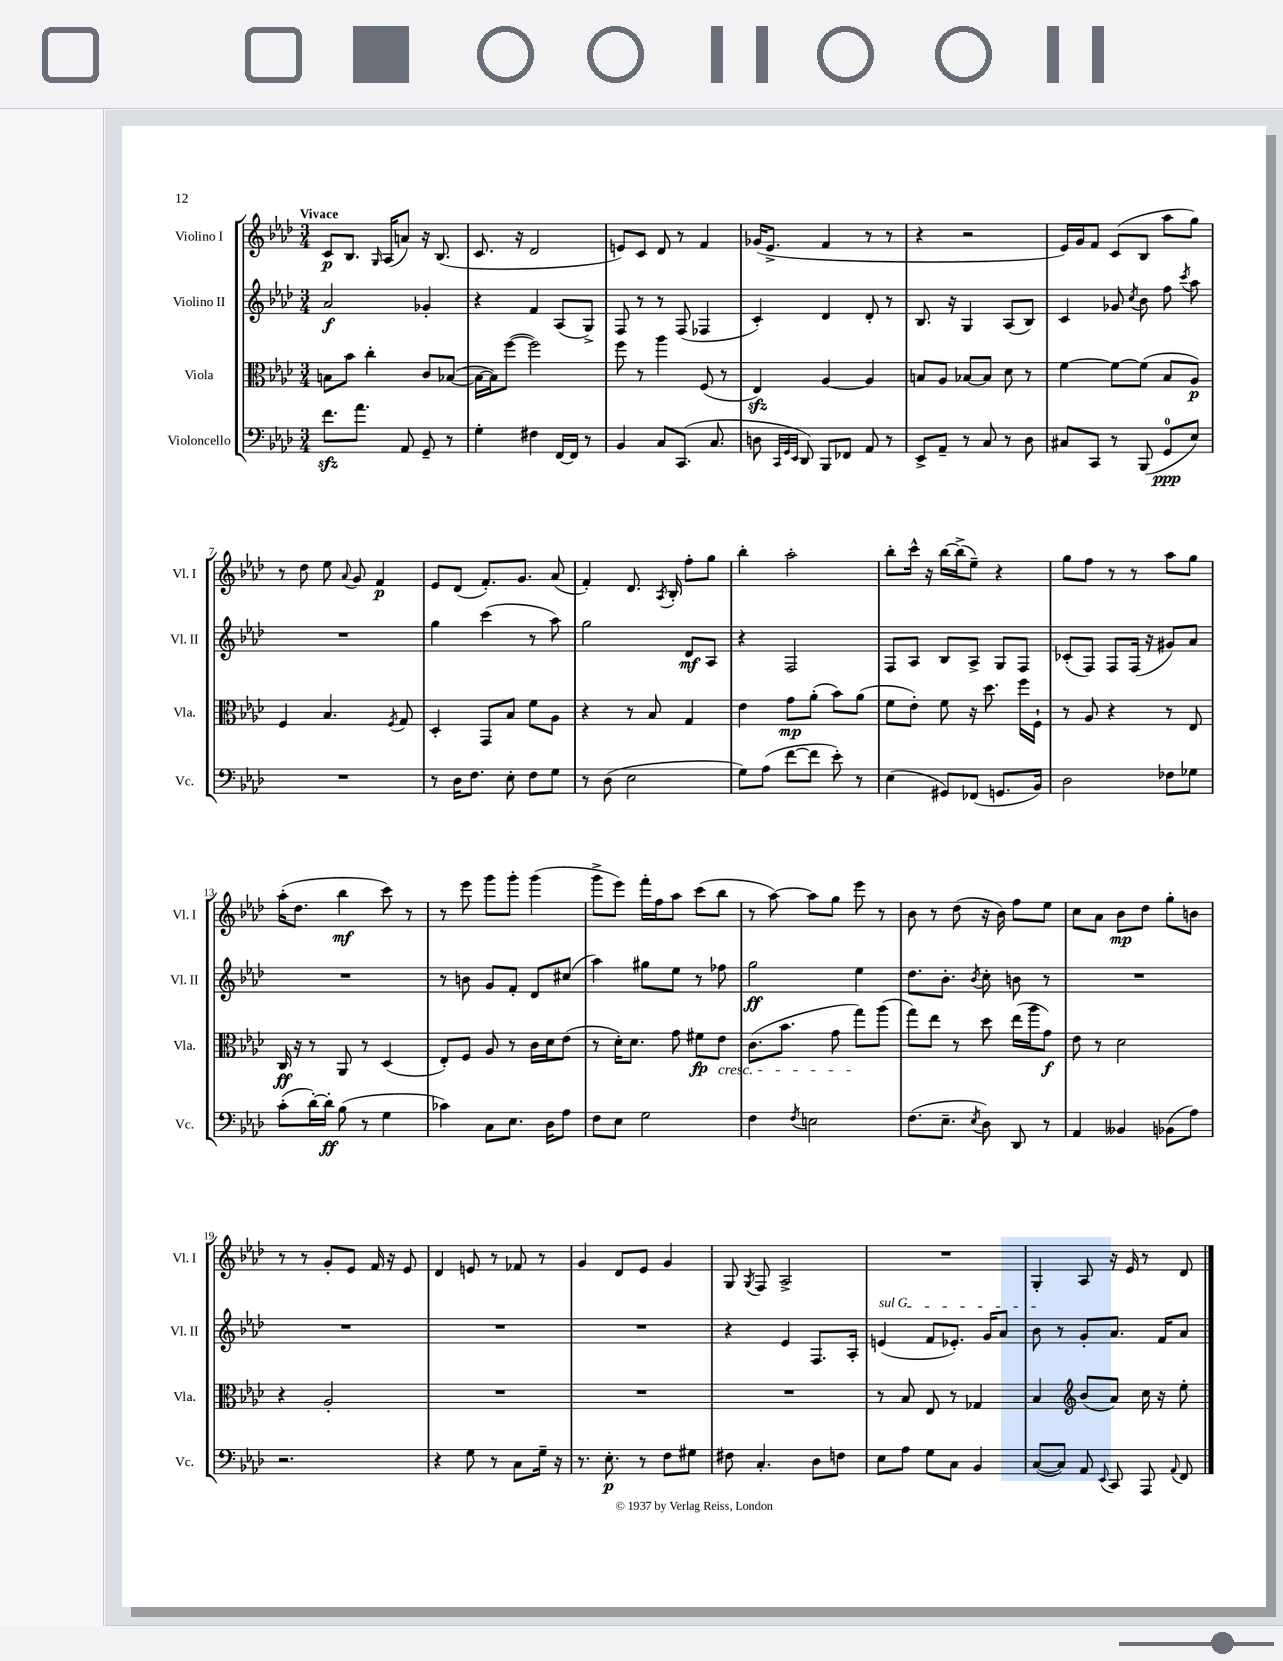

**kern	**kern	**kern	**kern
*staff4	*staff3	*staff2	*staff1
*clefF4	*clefC3	*clefG2	*clefG2
*k[b-e-a-d-]	*k[b-e-a-d-]	*k[b-e-a-d-]	*k[b-e-a-d-]
*M3/4	*M3/4	*M3/4	*M3/4
8.f	8B	2a-	8c
.	8b-	.	8.B-
8.a-	.	.	.
.	4cc'	.	.
.	.	.	16qqG
.	.	.	(16A-
8AA-	.	.	8a)
8GG~	8c	4g-'	16r
.	.	.	(8.B-
8r	([8B-	.	.
=	=	=	=
4G'	16B-_	4r	8.c
.	16B-])	.	.
.	([8ff	.	.
.	.	.	16r
4F#	2ff])	4f	2d-
[16FF	.	(8A-	.
16FF]	.	.	.
8r	.	8G^)	.
=	=	=	=
4BB-	8ff	8F	8e)
.	8r	8r	8c
8C	4aa-	8r	8d-
(8.CC	.	(8F	8r
.	(8F	4F-	4f
8.C	.	.	.
.	8r	.	.
=	=	=	=
8D	4E-)	4c')	(16g-
.	.	.	8.e-^
32qqCC	.	.	.
32qqGG	.	.	.
32qqEE-	.	.	.
8DD-)	.	.	.
8BBB-	[4A-	4d-	4f
8FF-	.	.	.
8AA-	4A-]	8d-'	8r
8r	.	8r	8r
=	=	=	=
8EE-^	8B	8.B-	4r
8AA-~	8A-	.	.
.	.	16r	.
8r	[8B-	4G	2r
8C	8B-]	.	.
8r	8d-	(8A-	.
8D-	8r	8B-)	.
=	=	=	=
8C#	[4f	4c	16e-)
.	.	.	16g
8CC	.	.	8f
8r	8f_	8g-	(8c
.	.	8qcc	.
(8BBB-	(8f]	8b-	8B-
8GG	8B-	8ff	8aa-
.	.	8qccc	.
8E-)	8A-)	8aa-	8gg)
=	=	=	=
2.r	4F	2.r	8r
.	.	.	8dd-
.	4.B-	.	8ee-
.	.	.	8qqa-
.	.	.	8g
.	.	.	4f
.	8qF	.	.
.	8G	.	.
=	=	=	=
8r	4D-'	4gg	8e-
16D-	.	.	(8d-
8.F	.	.	.
.	8GG	(4ccc	8.f')
8E-'	8B-	.	.
.	.	.	8.g
8F	8f	8r	.
8G	8A-	8aa-)	(8a-
=	=	=	=
8r	4r	2gg	4f')
(8D-	.	.	.
2E-	8r	.	8.d-
.	8B-	.	.
.	.	.	8qA-
.	.	.	16B-'
.	4G	8d-	8ff'
.	.	8A-	8gg
=	=	=	=
8G)	4e-	4r	4bb-'
(8A-	.	.	.
[8f	8g	2F	2aa-'
8f]	(8a-'	.	.
8e-')	8b-)	.	.
8r	(8a-	.	.
=	=	=	=
(4E-	8f	8F	8bb-'
.	8e-')	8A-	16ccc^^
.	.	.	16r
8GG#)	8f	8B-	[16bb-
.	.	.	(16bb-^]
(8FF-	16r	8A-^	8ee-~)
.	8.dd-	.	.
8.GG	.	8G	4r
.	16ff	8F	.
16BB-)	16F`	.	.
=	=	=	=
2D-	8r	(8c-'	8gg
.	8A-	8F)	8ff
.	4r	8F	8r
.	.	(16F	8r
.	.	16r	.
8F-	8r	8g#)	8aa-
8G-	8E-	8a-	8gg
=	=	=	=
(8c'	16C	2.r	(16aa-'
.	16r	.	8.dd-
[16d-')	8r	.	.
16d-']	.	.	.
(8B-	8AA-	.	4bb-
8r	8r	.	.
4G	(4D-	.	8ccc)
.	.	.	8r
=	=	=	=
4c-)	8E-')	8r	8r
.	8F	8b	8eee-
8C	8A-	8g	8ggg
8.E-	8r	8f'	8ggg'
.	16c	8d-	(4ggg
16D-	16d-	.	.
8A-	(8e-	(8cc#	.
=	=	=	=
8F	8r	4aa-)	8ggg^
8E-	16d-')	.	8eee-)
.	8.d-	.	.
2G	.	8gg#	16fff'
.	.	.	16ff
.	8g	8ee-	8aa-
.	8f#	8r	(8ccc
.	8e-	8ff-	8bb-
=	=	=	=
4F	(8.c	2gg	8r
.	.	.	[8aa-)
.	8.b-	.	.
8qF	.	.	.
2E	.	.	8aa-]
.	8g	.	8gg
.	8gg)	4ee-	8eee-
.	(8aa-	.	8r
=	=	=	=
(8.F	8gg)	8.dd-	8b-
.	8ee-	.	8r
8.E-~	.	8.b-'	.
.	8r	.	(8dd-
8qE-	.	8qb-	.
8D-)	8dd-	8cc'	16r
.	.	.	16b-)
8DD-	(16ee-	8b	8ff
.	16aa-	.	.
8r	8g)	8r	8ee-
=	=	=	=
4AA-	8e-	2.r	8cc
.	8r	.	8a-
4BB--	2d-	.	8b-
.	.	.	8dd-
(8BB-	.	.	8gg'
8A-)	.	.	8b
=	=	=	=
2.r	4r	2.r	8r
.	.	.	8r
.	2A-'	.	8g'
.	.	.	8e-
.	.	.	16f
.	.	.	16r
.	.	.	8e-
=	=	=	=
4r	2.r	2.r	4d-
8G	.	.	8e
8r	.	.	8r
8C	.	.	8f-
16G~	.	.	8r
16r	.	.	.
=	=	=	=
8.r	2.r	2.r	4g
8.E-'	.	.	.
.	.	.	8d-
8r	.	.	8e-
8F	.	.	4g
8G#	.	.	.
=	=	=	=
8F#	2.r	4r	8G
.	.	.	8qG
4.C'	.	.	8F
.	.	4e-	2A-^
8D-	.	8.F	.
8F	.	.	.
.	.	16A-'	.
=	=	=	=
8E-	8r	(4e	2.r
8A-	8B-	.	.
8G	8E-	8f	.
8C	8r	8.e-')	.
4BB-	4G-	.	.
.	.	16g	.
.	.	8a-	.
=	=	=	=
([8C	4B-	8b-	4G'
8C])	.	8r	.
*	*clefG2	*	*
8AA-	(8b-	8g'	8A-
8qqEE-	.	.	.
8CC	8a-)	8.a-	16r
.	.	.	16e-
8AAA-	16cc	.	8r
.	16r	16f	.
8qqAA-	.	.	.
8FF	8ee-'	8a-	8d-
==	==	==	==
*-	*-	*-	*-
